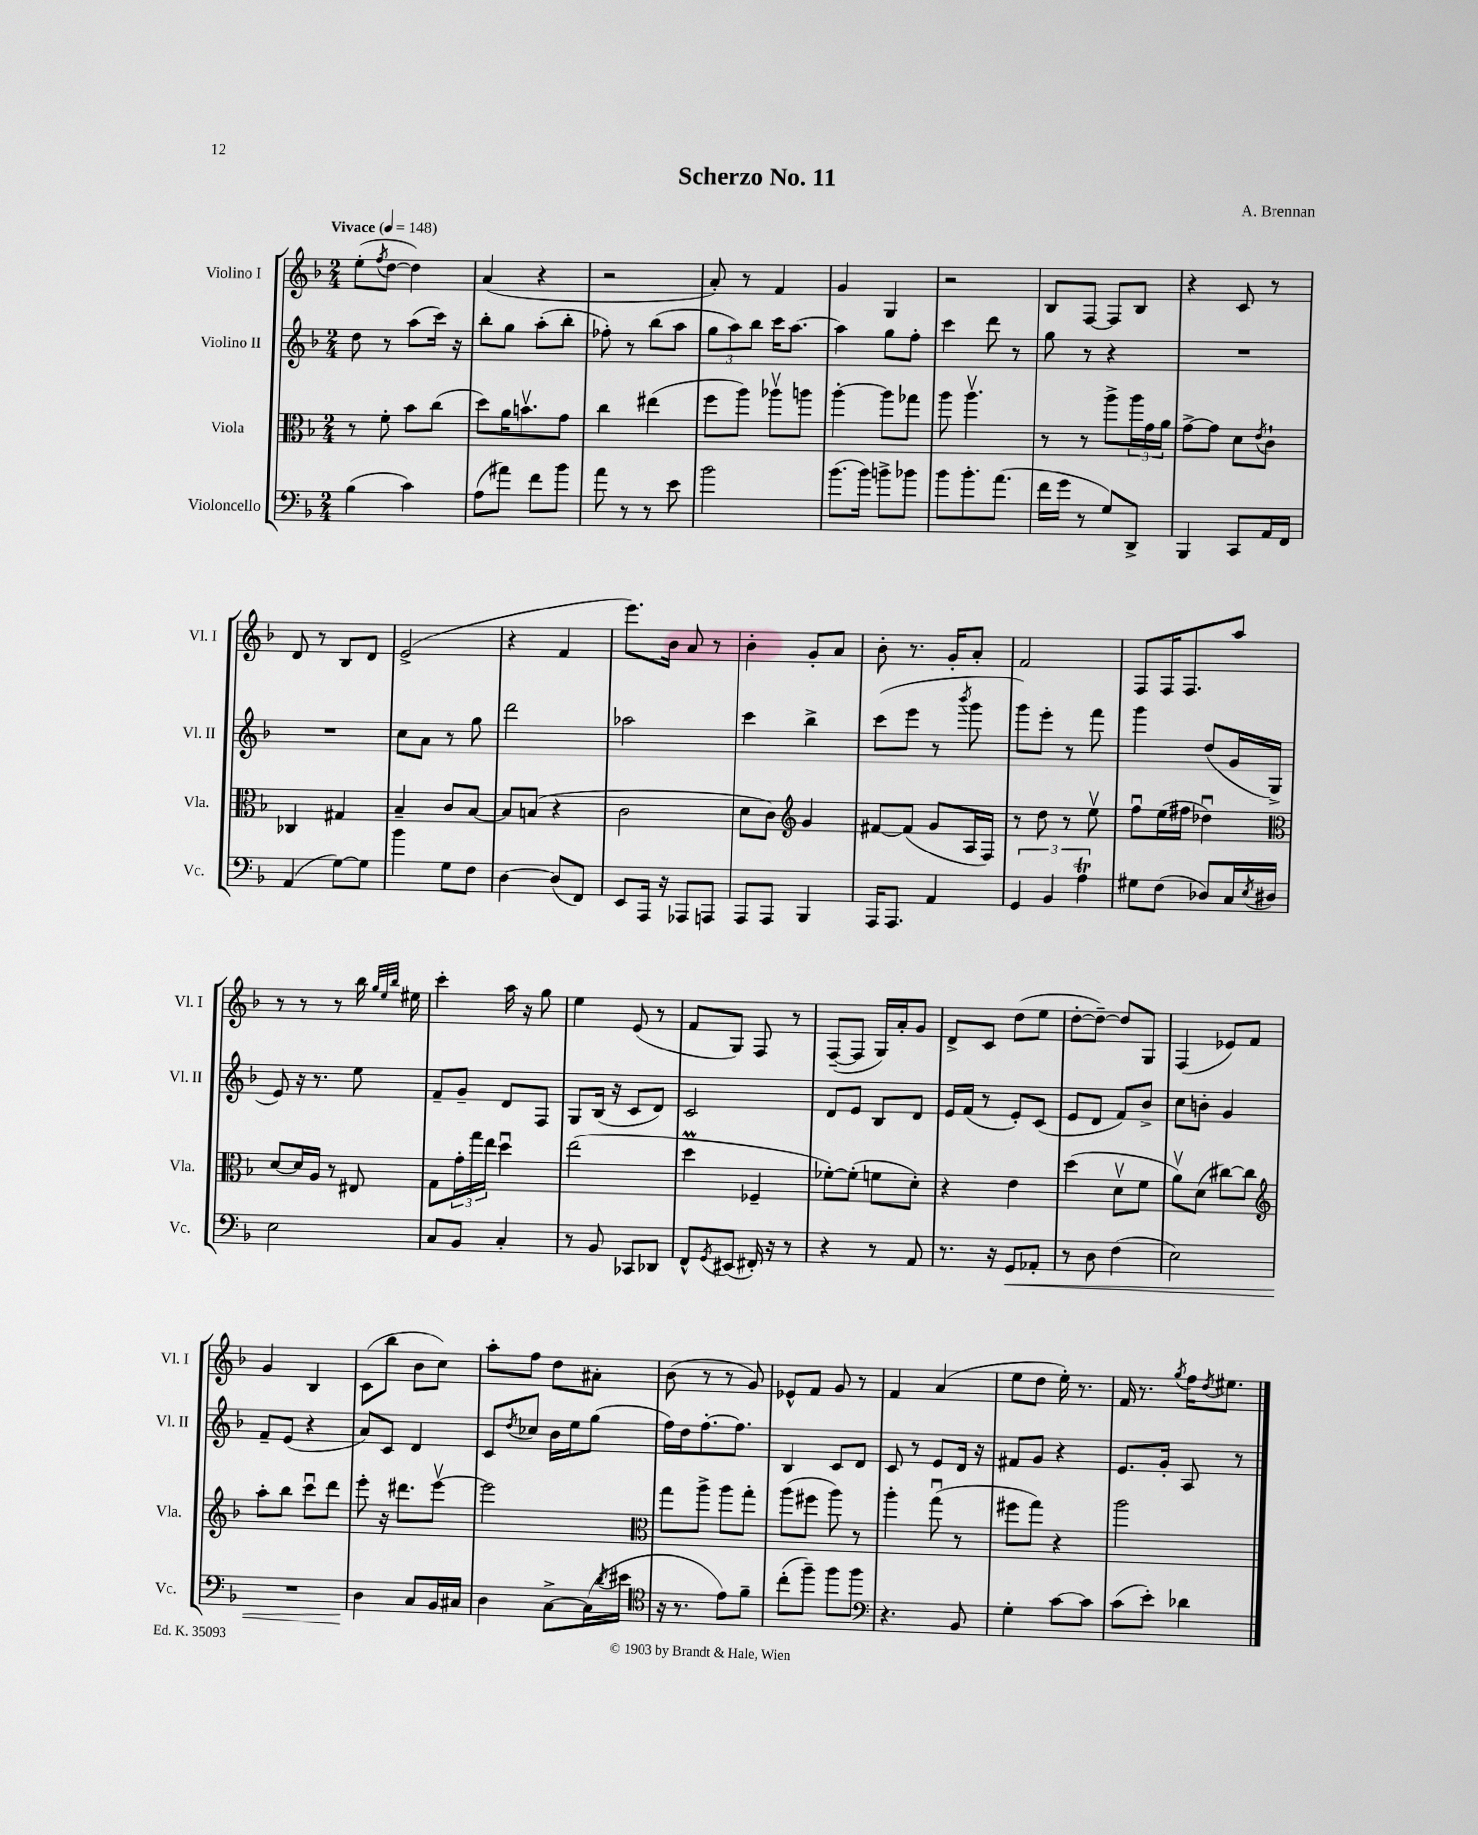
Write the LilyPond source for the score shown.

\header { title = "Scherzo No. 11" composer = "A. Brennan" }
<<
\new StaffGroup <<
\new Staff = "s0" \with { instrumentName = "Violino I" shortInstrumentName = "Vl. I" } {
    \clef treble \key f \major \numericTimeSignature \time 2/4 \tempo "Vivace" 4 = 148
    e''8-.( \acciaccatura { f''8 } d''8~ d''4) |
    a'4( r4 |
    r2 |
    a'8-.) r8 f'4 |
    g'4 g4 |
    r2 |
    bes8 f8~ f8 bes8 |
    r4 c'8 r8 |
    d'8 r8 bes8 d'8 |
    e'2->( |
    r4 f'4 |
    e'''8.) bes'16 a'8 r8 |
    bes'4-. g'8-. a'8 |
    bes'8-. r8. g'16-. a'8-. |
    f'2 |
    f8 f16 f8. a''8 |
    r8 r8 r8 bes''16 \grace { g''32 e''32 bes''32 } eis''16 |
    c'''4-. a''16 r16 g''8 |
    e''4 e'8( r8 |
    f'8 g8) f8 r8 |
    f8~--( f8 g16) a'16-. g'8 |
    d'8-> c'8 d''8( e''8 |
    d''8~-. d''8~--) d''8 g8 |
    f4( ees'8) f'8 |
    g'4 bes4 |
    c'8( bes''8 bes'8 c''8) |
    a''8-. f''8 d''8 ais'8-. |
    bes'8( r8 r8 g'8) |
    ees'8-^ f'8 g'8 r8 |
    f'4 a'4( |
    e''8 d''8 e''16-.) r8. |
    f'16 r8. \acciaccatura { g''8 } f''16 \acciaccatura { d''8 } eis''8. \bar "|." |
}
\new Staff = "s1" \with { instrumentName = "Violino II" shortInstrumentName = "Vl. II" } {
    \clef treble \key f \major \numericTimeSignature \time 2/4
    d''8 r8 a''8( c'''16) r16 |
    bes''8-. g''8 a''8-.( bes''8-. |
    fes''8-.) r8 bes''8( a''8 |
    \tuplet 3/2 { g''8 a''8) bes''8 } c'''16 a''8.~ |
    a''4 g''8 f''8-. |
    c'''4 d'''8 r8 |
    g''8 r8 r4 |
    R2 |
    R2 |
    c''8 a'8 r8 g''8 |
    d'''2 |
    aes''2 |
    c'''4 bes''4-> |
    c'''8( e'''8 r8 \acciaccatura { bes'''8 } g'''8 |
    g'''8) e'''8-. r8 f'''8 |
    g'''4 d''8( g'16 g16-> |
    e'8) r16 r8. e''8 |
    f'8-- g'8-- d'8 f8 |
    g8 bes16( r16 c'8 d'8) |
    c'2 |
    d'8 e'8 bes8 d'8 |
    e'16 f'16( r8 e'8-.) c'8( |
    e'8 d'8 f'8) bes'8-> |
    c''8 b'8-. g'4 |
    f'8-- e'8( r4 |
    a'8) c'8 d'4 |
    c'8 \acciaccatura { d''8 } ces''8 bes'16 e''16 g''8( |
    f''16) d''16 f''8.~-. f''8. |
    bes4 c'8 d'8 |
    c'8 r8 e'8 d'16 r16 |
    fis'8 g'8 r4 |
    e'8. g'16-. a8 r8 \bar "|." |
}
\new Staff = "s2" \with { instrumentName = "Viola" shortInstrumentName = "Vla." } {
    \clef alto \key f \major \numericTimeSignature \time 2/4
    r8 f'8-. bes'8 c''8( |
    d''8) a'16 b'8.\upbow g'8 |
    c''4 eis''4( |
    f''8 a''8) aes''8\upbow a''8 |
    a''4~-. a''8 ges''8 |
    a''8 a''4.\upbow |
    r8 r8 a''8-> \tuplet 3/2 { a''16 g'16 a'16 } |
    g'8~-> g'8 d'8 \acciaccatura { e'8 } c'8-! |
    ces4 gis4 |
    bes4-- c'8 bes8~ |
    bes8 b8( r4 |
    c'2 |
    d'8 c'8) \clef treble g'4 |
    fis'8~ fis'8( g'8 a16 f16) |
    r8 d''8 r8 e''8\upbow |
    f''8\downbow e''16( fis''16 des''4\downbow) |
    \clef alto d'8~ d'16 a16 r8 eis8 |
    g8 \tuplet 3/2 { g'16-. g''16 e''16 } d''4\downbow |
    e''2( |
    d''4\prall fes4-- |
    fes'8~-.) fes'8-.( f'8 d'8-.) |
    r4 e'4 |
    d''4( d'8\upbow f'8 |
    a'8\upbow) d'8( cis''8~) cis''8 |
    \clef treble a''8-. bes''8 c'''8\downbow d'''8 |
    e'''8-. r16 dis'''8. e'''8~\upbow |
    e'''2 |
    \clef alto g''8 a''8-> a''8 g''8-. |
    a''8( fis''8 a''8) r8 |
    a''4-. g''8\downbow( r8 |
    fis''8 g''8) r4 |
    a''2 \bar "|." |
}
\new Staff = "s3" \with { instrumentName = "Violoncello" shortInstrumentName = "Vc." } {
    \clef bass \key f \major \numericTimeSignature \time 2/4
    bes4( c'4) |
    a8( ais'8) f'8 bes'8 |
    a'8 r8 r8 e'8 |
    bes'2 |
    bes'8.( bes'16) b'8-> bes'8 |
    bes'8 bes'8.-. a'8.( |
    f'16 g'16 r8 g8) d,8-> |
    bes,,4 c,8 a,16 f,16 |
    a,4( g8~) g8 |
    bes'4 g8 f8 |
    d4~ d8( f,8) |
    e,8 a,,16 r16 aes,,8 a,,8 |
    a,,8 a,,8 bes,,4 |
    a,,16 a,,8. a,4 |
    \tuplet 3/2 { g,4 bes,4 a4\trill } |
    gis8 f8( des8) c16 \acciaccatura { e8 } dis16 |
    e2 |
    c8 bes,8 c4-. |
    r8 bes,8 ces,8 des,8 |
    f,8-^ \acciaccatura { g,8 } eis,8( fis,16-.) r16 r8 |
    r4 r8 a,8 |
    r8. r16 g,8\< aes,8-. |
    r8 d8 f4( |
    e2) |
    R2 |
    d4\! c8 bes,16 cis16 |
    d4 c8~-> c16( \acciaccatura { d'8 } eis'16 |
    \clef tenor r16 r8. e'8) f'8-- |
    c''8-.( f''8--) f''8 f''8 |
    \clef bass r4. bes,8 |
    g4-. c'8~ c'8 |
    c'8( e'8-.) des'4 \bar "|." |
}
>>
>>
\layout { \context { \Score \remove "Bar_number_engraver" } }
